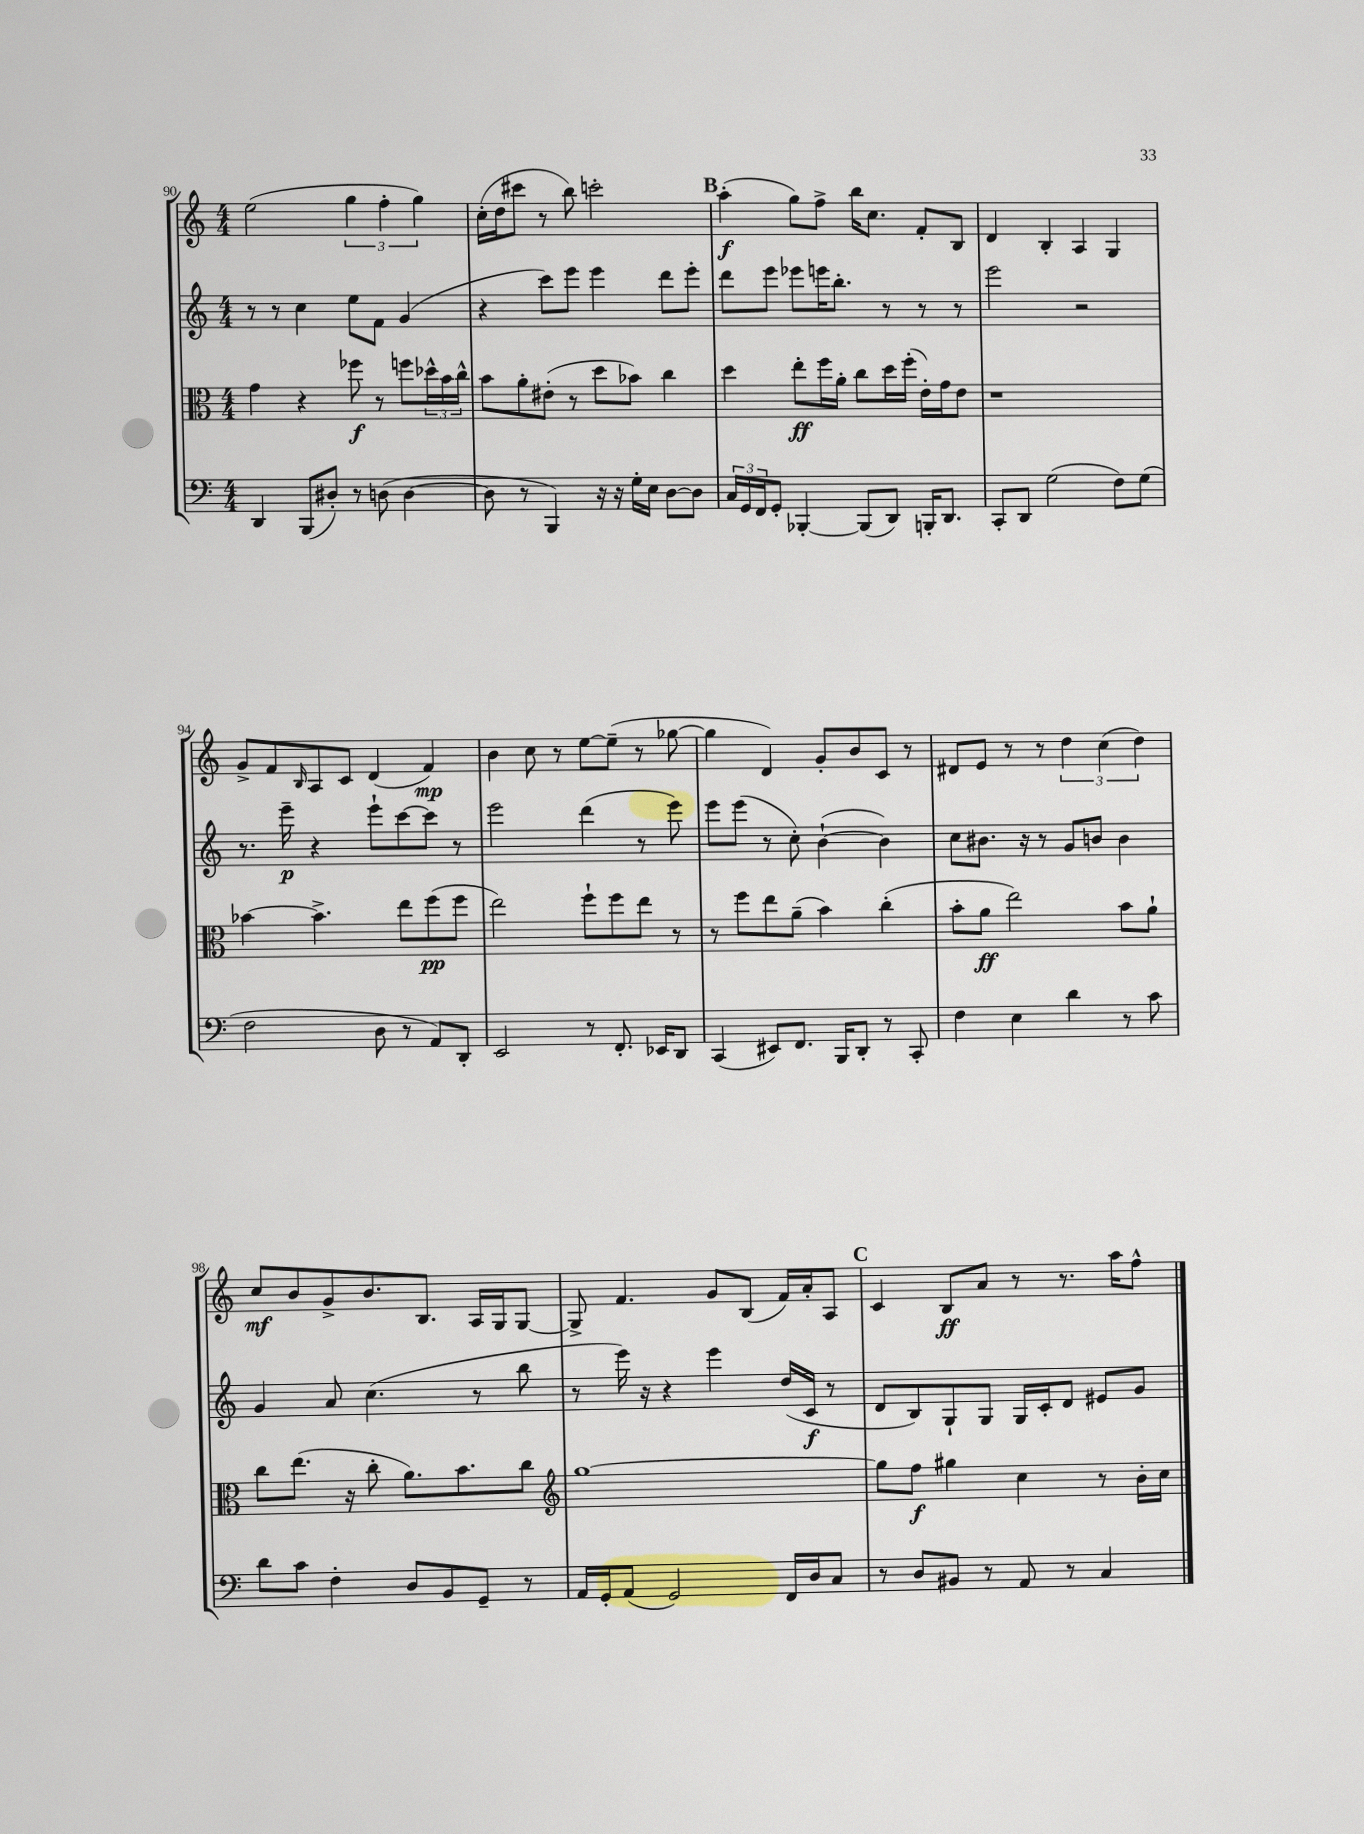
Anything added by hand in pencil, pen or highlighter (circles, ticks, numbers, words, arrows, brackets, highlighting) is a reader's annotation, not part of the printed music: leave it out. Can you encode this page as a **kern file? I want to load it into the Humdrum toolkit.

**kern	**kern	**kern	**kern
*staff4	*staff3	*staff2	*staff1
*clefF4	*clefC3	*clefG2	*clefG2
*k[]	*k[]	*k[]	*k[]
*M4/4	*M4/4	*M4/4	*M4/4
4DD	4g	8r	(2ee
.	.	8r	.
(8BBB	4r	4cc	.
8D#')	.	.	.
8r	8ff-	8ee	6gg
(8D	8r	8f	.
.	.	.	6ff'
[4D	8ff	(4g	.
.	.	.	6gg)
.	24dd-^^	.	.
.	24b	.	.
.	24cc^^	.	.
=	=	=	=
8D]	8b	4r	(16cc'
.	.	.	16dd
8r	8a'	.	8ccc#
4BBB)	(8e#'	8ccc)	8r
.	8r	8eee	8bb)
16r	8dd	4eee	2ccc'
16r	.	.	.
16G'	8b-)	.	.
16E	.	.	.
[8D	4cc	8ddd	.
8D]	.	8eee'	.
=	=	=	=
24C	4dd	8ddd	(4aa'
24GG	.	.	.
24FF	.	.	.
8GG'	.	8eee	.
[4BBB-'	8ee'	8eee-	8gg)
.	16ff	16eee	8ff^
.	16a'	8.bb'	.
(8BBB-]	8cc	.	16bb
.	.	.	8.cc
8DD)	16dd	8r	.
.	(16ff'	.	.
16BBB'	16e')	8r	8f'
8.DD	16g	.	.
.	8e	8r	8B
=	=	=	=
8CC'	1r	2eee	4d
8DD	.	.	.
(2G	.	.	4B'
.	.	2r	4A
8F)	.	.	4G
(8G	.	.	.
=	=	=	=
2F	[4b-	8.r	8g^
.	.	.	8f
.	.	16eee~	.
.	.	.	16qqB
.	4.b-^]	4r	8A
.	.	.	8c
8D	.	8eee`	(4d
8r	8ee	[8ccc	.
8AA)	(8ff	8ccc]	4f)
8DD'	8ff	8r	.
=	=	=	=
2EE	2ee)	2eee	4b
.	.	.	8cc
.	.	.	8r
8r	8ff`	(4ddd	[8ee
8.FF'	8ff	.	(8ee~]
.	8ee	8r	8r
16EE-	.	.	.
8DD	8r	8eee)	[8gg-
=	=	=	=
(4CC	8r	8eee	4gg-]
.	8ff	(8eee	.
8EE#)	8ee	8r	4d)
8.FF	(8a~	8cc')	.
.	4b)	([4b`	8g'
16BBB	.	.	.
8DD'	.	.	8b
8r	(4cc'	4b])	8c
8CC'	.	.	8r
=	=	=	=
4F	8b'	8cc	8d#
.	8a	8.b#	8e
4E	2ee)	.	8r
.	.	16r	.
.	.	8r	8r
4d	.	8g	6dd
.	.	8b	.
.	.	.	(6cc
8r	8b	4b	.
.	.	.	6dd)
8c	8a`	.	.
=	=	=	=
8d	8cc	4g	8cc
8c	(8.ee	.	8b
4F'	.	8a	8g^
.	16r	.	.
.	8cc'	(4.cc	8.b
8D	8.a)	.	.
.	.	.	8.B
8BB	.	.	.
.	8.b	.	.
8GG~	.	8r	16A
.	.	.	16G
8r	8cc	8bb	[8G
=	=	=	=
*	*clefG2	*	*
16AA	[1gg	8r	8G^]
16GG'	.	.	.
(8AA	.	16eee)	4.f
.	.	16r	.
2GG)	.	4r	.
.	.	4eee	8g
.	.	.	(8B
16FF	.	(16dd	16f)
16D	.	16c	16a'
8C	.	8r	8A
=	=	=	=
8r	8gg]	8d	4c
8D	8ff	8B)	.
8BB#	4gg#	8G`	8B
8r	.	8G	8a
8AA	4cc	16G	8r
.	.	16c'	.
8r	.	8d	8.r
4C	8r	8e#	.
.	.	.	16aa
.	16b'	8g	8ff^^
.	16cc	.	.
==	==	==	==
*-	*-	*-	*-
